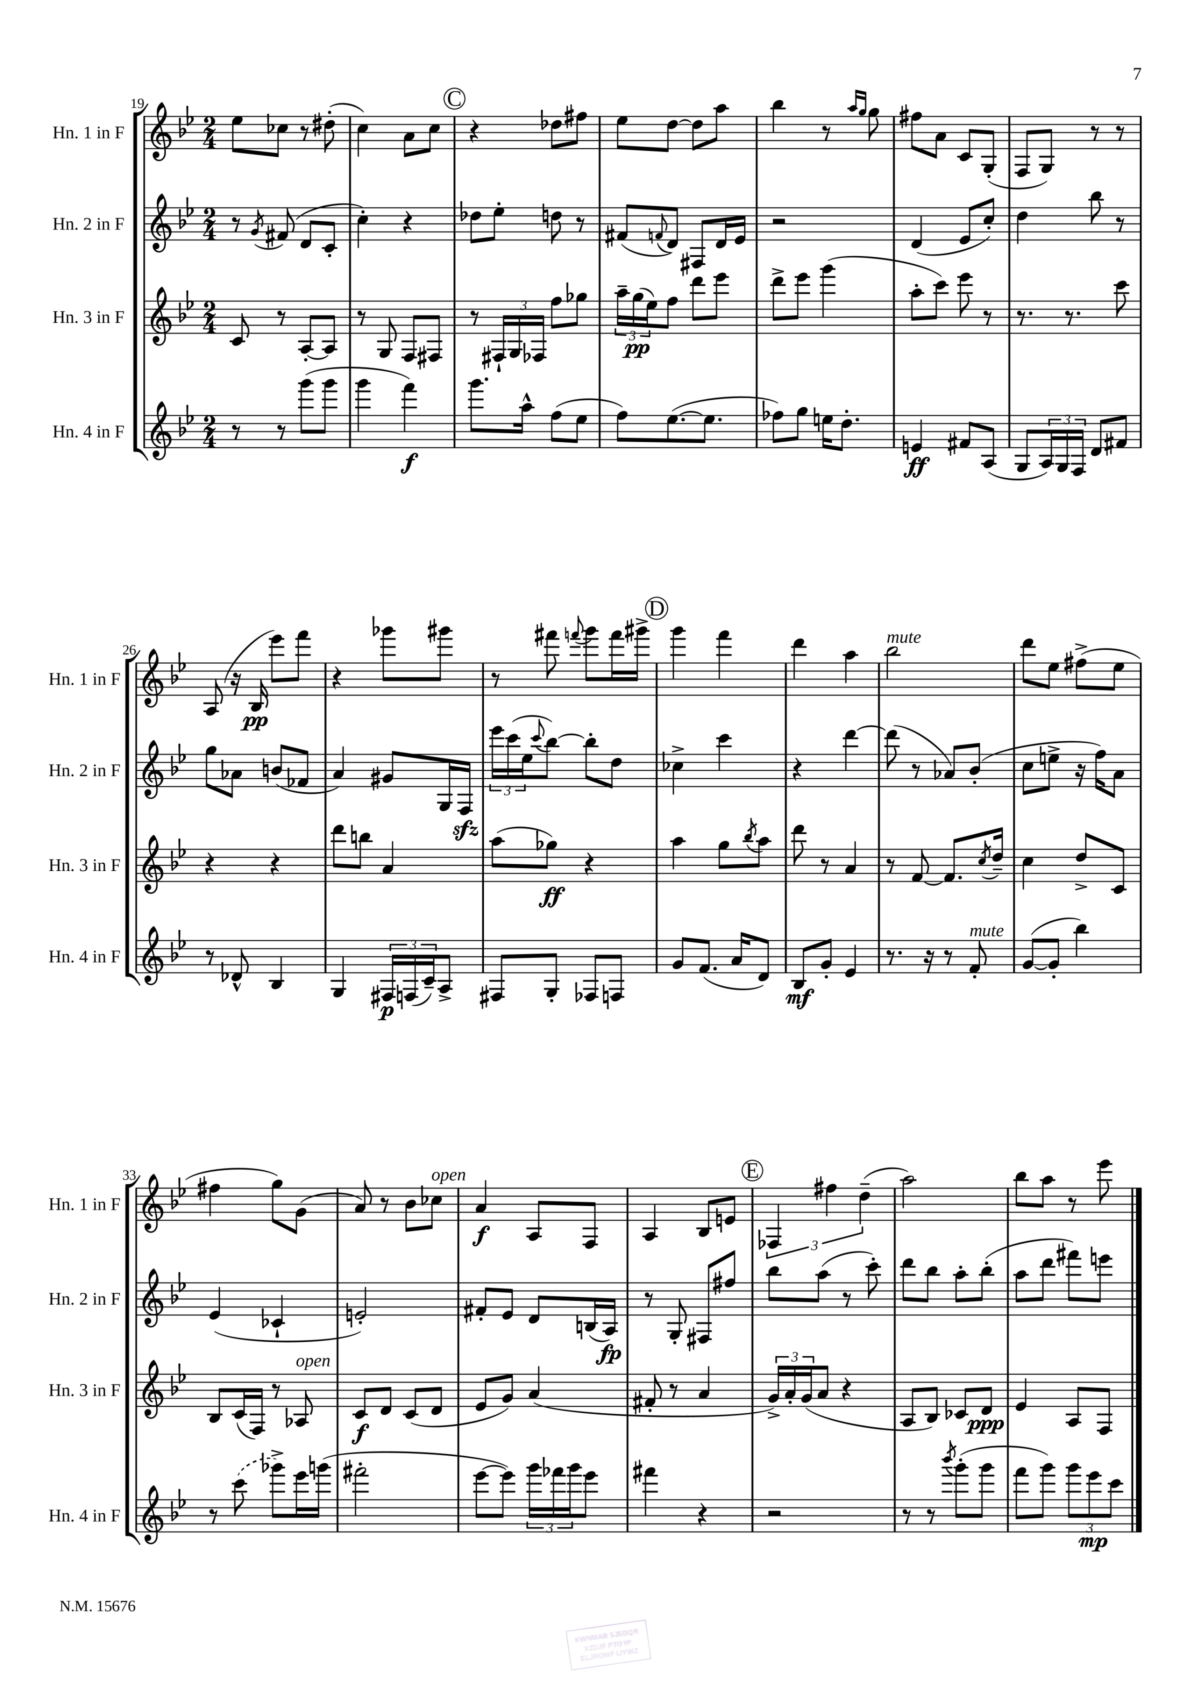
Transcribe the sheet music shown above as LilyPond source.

<<
\new StaffGroup <<
\new Staff = "s0" \with { instrumentName = "Hn. 1 in F" shortInstrumentName = "Hn. 1 in F" } {
    \clef treble \key bes \major \numericTimeSignature \time 2/4
    ees''8 ces''8 r8 dis''8-.( |
    c''4) a'8 c''8 |
    \mark \markup { \circle "C" } r4 des''8 fis''8 |
    ees''8 d''8~ d''8 a''8 |
    bes''4 r8 \grace { a''16 g''16 } g''8 |
    fis''8 a'8 c'8 g8-.( |
    f8 g8) r8 r8 |
    a8( r16 bes16\pp ees'''8) f'''8 |
    r4 ges'''8 gis'''8 |
    r8 fis'''8 \appoggiatura { f'''8 } g'''8 f'''16 gis'''16-> |
    \mark \markup { \circle "D" } g'''4 f'''4 |
    d'''4 a''4 |
    bes''2^\markup { \italic "mute" } |
    d'''8 ees''8 fis''8->( ees''8 |
    fis''4 g''8) g'8( |
    a'8) r8 bes'8 ces''8^\markup { \italic "open" } |
    a'4\f a8 f8 |
    a4 bes8 e'8 |
    \mark \markup { \circle "E" } \tuplet 3/2 { fes4 fis''4 d''4--( } |
    a''2) |
    bes''8 a''8 r8 ees'''8 \bar "|." |
}
\new Staff = "s1" \with { instrumentName = "Hn. 2 in F" shortInstrumentName = "Hn. 2 in F" } {
    \clef treble \key bes \major \numericTimeSignature \time 2/4
    r8 \acciaccatura { g'8 } fis'8( d'8 c'8-. |
    c''4-.) r4 |
    \mark \markup { \circle "C" } des''8 ees''8-. d''8 r8 |
    fis'8( \appoggiatura { f'8 } d'8) fis8 d'16 ees'16 |
    r2 |
    d'4( ees'8 c''8-.) |
    d''4 bes''8 r8 |
    g''8 aes'8 b'8( fes'8 |
    a'4) gis'8 g16 f16\sfz |
    \tuplet 3/2 { ees'''16 c'''16( ees''16 } \appoggiatura { c'''8 } bes''8~) bes''8-. d''8 |
    \mark \markup { \circle "D" } ces''4-> c'''4 |
    r4 d'''4~ |
    d'''8( r8 aes'8) bes'8-.( |
    c''8 e''8-> r16 f''16) a'8 |
    ees'4( ces'4-! |
    e'2-.) |
    fis'8-. ees'8 d'8 b16( a16\fp) |
    r8 g8-. fis8 fis''8 |
    \mark \markup { \circle "E" } bes''8 a''8( r8 c'''8-.) |
    d'''8 bes''8 a''8-. bes''8-.( |
    a''8 d'''8 fis'''8) e'''8 \bar "|." |
}
\new Staff = "s2" \with { instrumentName = "Hn. 3 in F" shortInstrumentName = "Hn. 3 in F" } {
    \clef treble \key bes \major \numericTimeSignature \time 2/4
    c'8 r8 a8~-. a8 |
    r8 g8 f8 fis8 |
    \mark \markup { \circle "C" } r8 \tuplet 3/2 { fis16-! g16 fes16 } f''8 ges''8 |
    \tuplet 3/2 { a''16-- g''16\pp( ees''16) } f''8 d'''8 ees'''8 |
    d'''8-> ees'''8 g'''4( |
    a''8-. c'''8) ees'''8 r8 |
    r8. r8. c'''8 |
    r4 r4 |
    d'''8 b''8 a'4 |
    a''8( ges''8\ff) r4 |
    \mark \markup { \circle "D" } a''4 g''8 \acciaccatura { bes''8 } a''8 |
    d'''8 r8 a'4 |
    r8 f'8~ f'8. \acciaccatura { c''8 } d''16-- |
    c''4 d''8-> c'8 |
    bes8 c'16( f16) r8 aes8^\markup { \italic "open" } |
    c'8\f d'8 c'8( d'8 |
    ees'8 g'8) a'4( |
    fis'8-. r8 a'4 |
    \mark \markup { \circle "E" } \tuplet 3/2 { g'16->) a'16-. g'16( } a'8 r4 |
    a8 bes8) ces'8 d'8\ppp |
    ees'4 a8 f8 \bar "|." |
}
\new Staff = "s3" \with { instrumentName = "Hn. 4 in F" shortInstrumentName = "Hn. 4 in F" } {
    \clef treble \key bes \major \numericTimeSignature \time 2/4
    r8 r8 g'''8( g'''8 |
    g'''4 f'''4\f) |
    \mark \markup { \circle "C" } g'''8. a''16-^ f''8( ees''8 |
    f''8) ees''8.~( ees''8. |
    fes''8) g''8 e''16 d''8.-. |
    e'4\ff fis'8 a8( |
    g8 \tuplet 3/2 { a16) g16 f16 } d'8 fis'8 |
    r8 des'8-^ bes4 |
    g4 \tuplet 3/2 { fis16\p f16( c'16--) } a8-> |
    fis8 g8-. fes8 f8 |
    \mark \markup { \circle "D" } g'8 f'8.( a'16 d'8) |
    bes8\mf g'8-. ees'4 |
    r8. r16 r8 f'8-.^\markup { \italic "mute" } |
    g'8~( g'8-. bes''4) |
    r8 \once \slurDashed c'''8( ges'''8->) ees'''16 g'''16( |
    fis'''2-. |
    ees'''8~ ees'''8) \tuplet 3/2 { g'''16 fes'''16 g'''16 } ees'''8 |
    fis'''4 r4 |
    \mark \markup { \circle "E" } r2 |
    r8 r8 \acciaccatura { bes'''8 } g'''8-.( g'''8 |
    f'''8 g'''8) \tuplet 3/2 { g'''8 ees'''8\mp c'''8 } \bar "|." |
}
>>
>>
\layout { \context { \Score currentBarNumber = #19 } }
